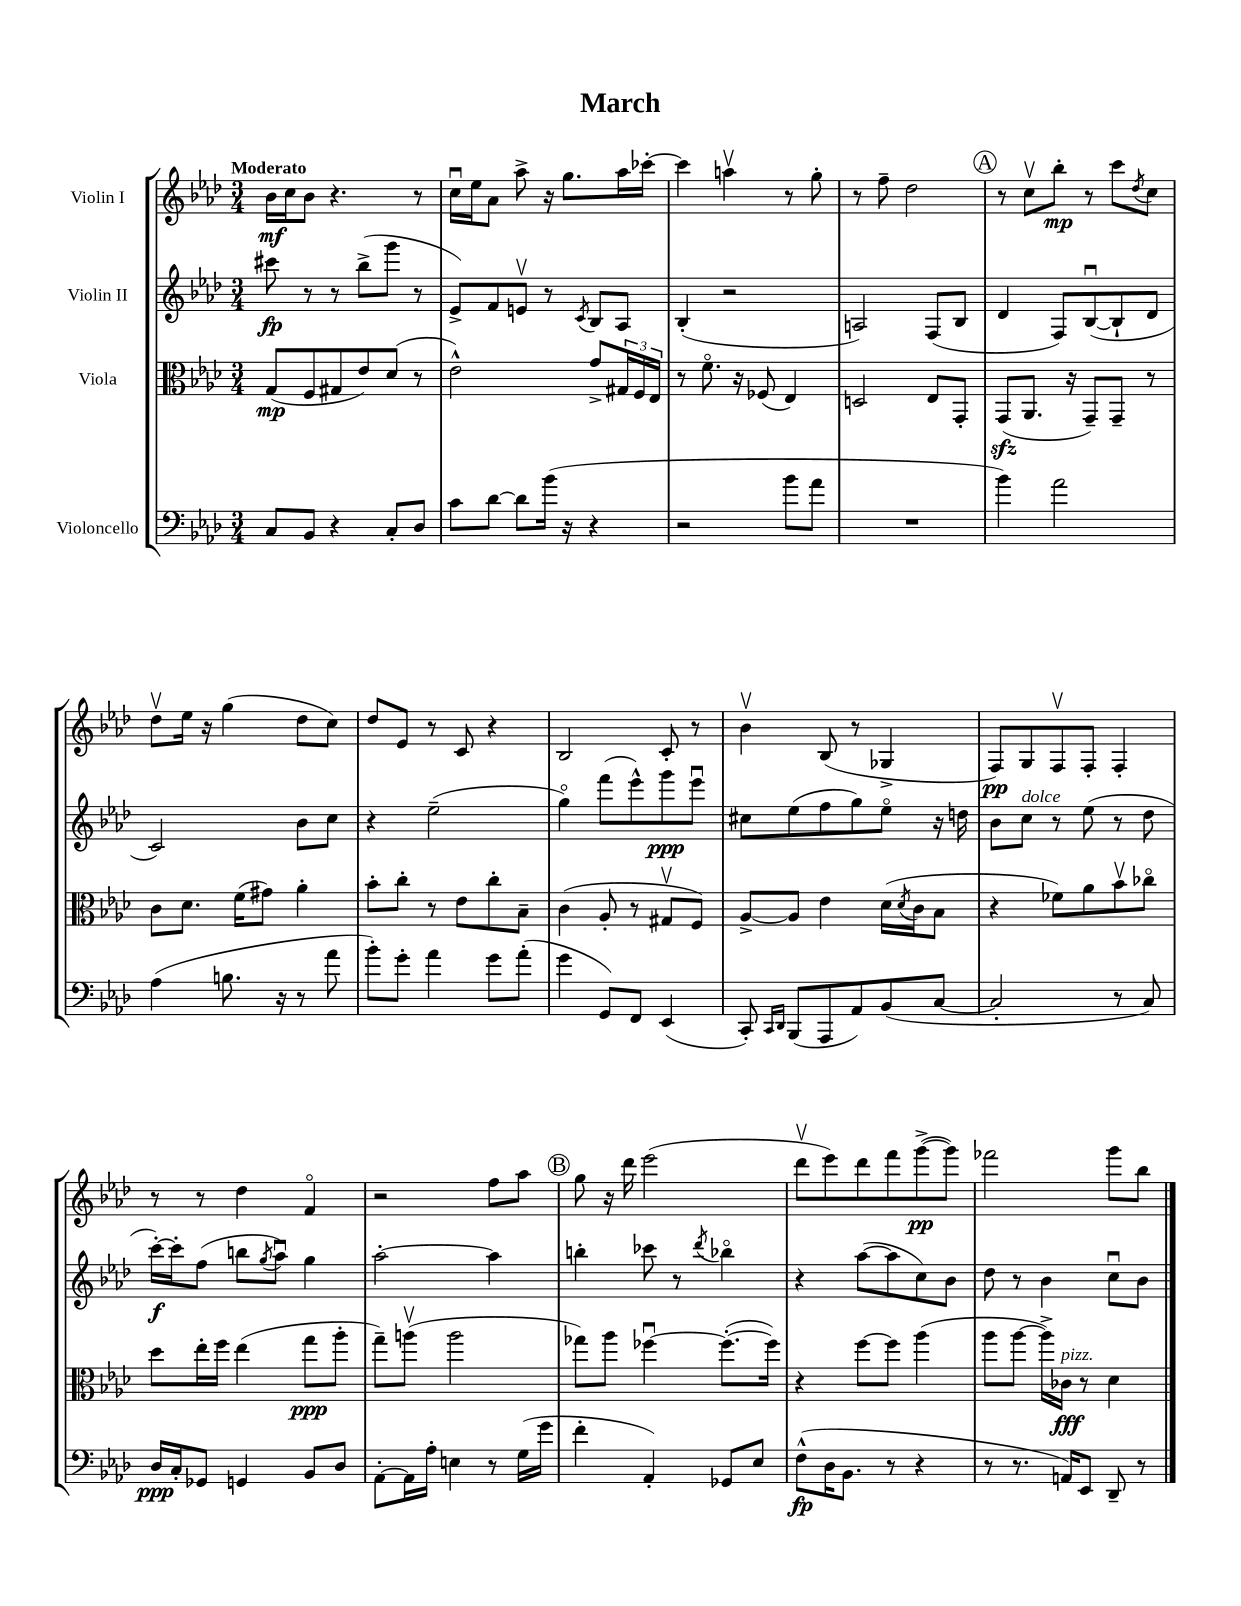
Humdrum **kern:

**kern	**kern	**kern	**kern
*staff4	*staff3	*staff2	*staff1
*clefF4	*clefC3	*clefG2	*clefG2
*k[b-e-a-d-]	*k[b-e-a-d-]	*k[b-e-a-d-]	*k[b-e-a-d-]
*M3/4	*M3/4	*M3/4	*M3/4
8C	(8G	8ccc#	16b-
.	.	.	16cc
8BB-	8F	8r	8b-
4r	8G#	8r	4.r
.	8e-)	(8bb-^	.
8C'	(8d-	8ggg	.
8D-	8r	8r	8r
=	=	=	=
8c	2e-^^)	8e-^)	16ccu
.	.	.	16ee-
[8d-	.	8f	8a-
8d-]	.	8ev	8aa-^
(16b-	.	8r	16r
16r	.	.	8.gg
.	.	8qc	.
4r	8g^	8B-	.
.	24G#	8A-	16aa-
.	24F	.	.
.	.	.	[16ccc-'
.	24E-	.	.
=	=	=	=
2r	8r	(4B-'	4ccc-]
.	8.fo	.	.
.	.	2r	4aav
.	16r	.	.
.	(8F-	.	.
8b-	4E-)	.	8r
8a-	.	.	8gg'
=	=	=	=
2.r	2D	2A)	8r
.	.	.	8ff~
.	.	.	2dd-
.	8E-	(8F	.
.	8GG'	8B-	.
=	=	=	=
4b-)	(8GG	4d-	8r
.	8.AA-	.	8ccv
2a-	.	8F)	8bb-'
.	16r	.	.
.	8GG~)	([8B-u	8r
.	8GG~	8B-`]	8ccc
.	.	.	8qdd-
.	8r	8d-	8cc
=	=	=	=
(4A-	8c	2c)	8dd-v
.	8.d-	.	16ee-
.	.	.	16r
8.B	.	.	(4gg
.	(16f	.	.
.	8g#)	.	.
16r	.	.	.
8r	4a-'	8b-	8dd-
8a-	.	8cc	8cc)
=	=	=	=
8b-')	8b-'	4r	8dd-
8g'	8cc'	.	8e-
4a-	8r	(2ee-~	8r
.	8e-	.	8c
8g	8cc'	.	4r
(8a-'	8B-~	.	.
=	=	=	=
4g	(4c	4ggo)	2B-
8GG)	8A-'	(8fff	.
8FF	8r	8eee-^^)	.
(4EE-	8G#v	8ggg	8c'
.	8F)	8eee-u	8r
=	=	=	=
8CC')	[8A-^	8cc#	4b-v
16qqCC	.	.	.
16qqDD-	.	.	.
(8BBB-	8A-]	(8ee-	.
8AAA-	4e-	8ff	(8B-
8AA-)	.	8gg)	8r
(8BB-	(16d-	8ee-o	4G-^
.	8qd-	.	.
.	16c	.	.
[8C	8B-	16r	.
.	.	16dd	.
=	=	=	=
2C']	4r	8b-	8F)
.	.	8cc	8G
.	8f-)	8r	8Fv
.	8a-	(8ee-	8F'
8r	8b-v	8r	4F'
8C)	8cc-o	8dd-	.
=	=	=	=
16D-	8dd-	[16ccc')	8r
16C'	.	16ccc']	.
8GG-	16ee-'	(8ff	8r
.	16ff	.	.
4GG	(4ee-	8bb	4dd-
.	.	8qgg	.
.	.	8aa-u)	.
8BB-	8gg	4gg	4fo
8D-	8aa-'	.	.
=	=	=	=
[8AA-'	8gg~)	[2aa-'	2r
16AA-]	(8aav	.	.
16A-'	.	.	.
4E	2aa	.	.
8r	.	4aa-]	8ff
(16G	.	.	8aa-
16g	.	.	.
=	=	=	=
4f'	8gg-)	4bb'	8gg
.	8aa-	.	16r
.	.	.	16ddd-
4AA-')	[4ff-u	8ccc-	(2eee-
.	.	8r	.
.	.	8qddd-	.
8GG-	(8.ff-'_	4bb-o	.
8E-	.	.	.
.	16ff-])	.	.
=	=	=	=
(8F^^	4r	4r	8ddd-v
16D-	.	.	8eee-)
8.BB-	.	.	.
.	[8ff	([8aa-	8ddd-
8r	8ff]	8aa-]	8fff
4r	(4aa-	8cc)	([8ggg^
.	.	8b-	8ggg])
=	=	=	=
8r	8aa-	8dd-	2fff-
8.r	[8aa-	8r	.
.	16aa-^])	4b-	.
16AA)	16c-	.	.
8EE-	8r	.	.
8DD-~	4d-	8ccu	8ggg
8r	.	8b-	8bb-
==	==	==	==
*-	*-	*-	*-
